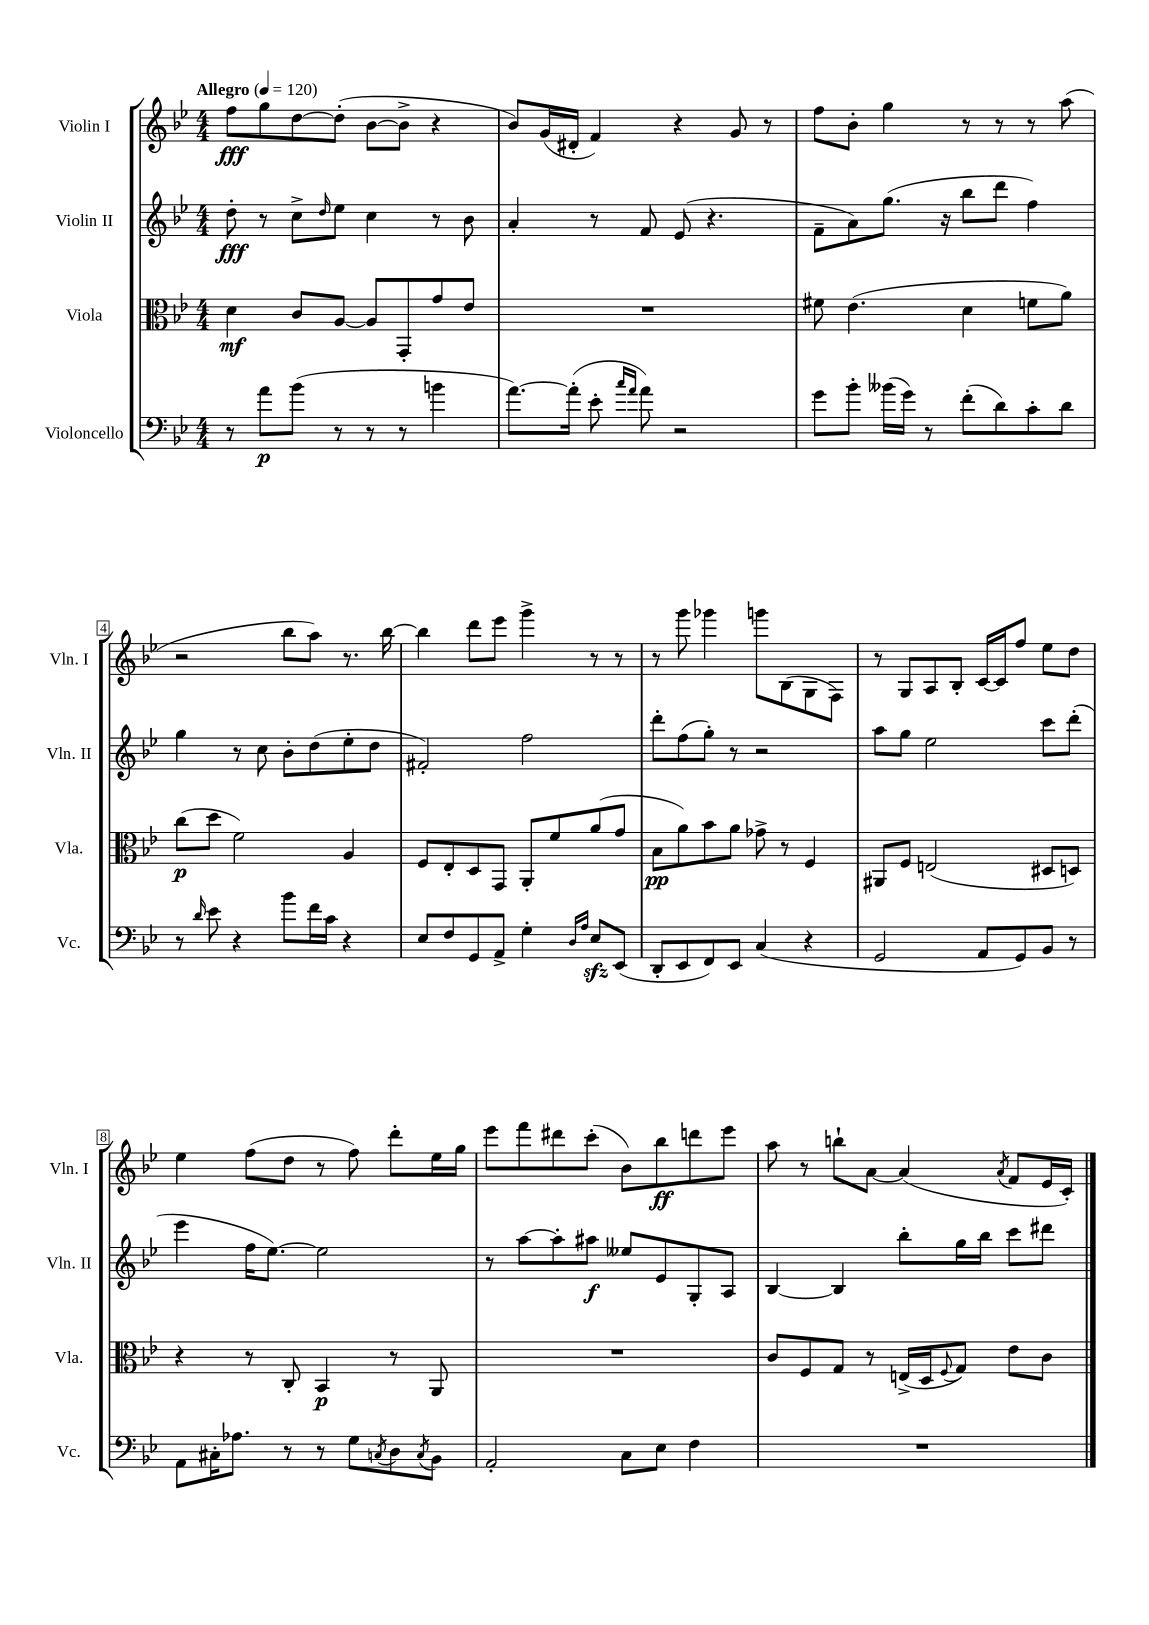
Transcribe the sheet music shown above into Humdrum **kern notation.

**kern	**kern	**kern	**kern
*staff4	*staff3	*staff2	*staff1
*clefF4	*clefC3	*clefG2	*clefG2
*k[b-e-]	*k[b-e-]	*k[b-e-]	*k[b-e-]
*M4/4	*M4/4	*M4/4	*M4/4
*MM120	*MM120	*MM120	*MM120
8r	4d	8dd'	8ff
8a	.	8r	8gg
(8b-	8c	8cc^	[8dd
.	.	16qqdd	.
8r	[8A	8ee-	(8dd']
8r	8A]	4cc	[8b-
8r	8GG'	.	8b-^]
4b	8g	8r	4r
.	8e-	8b-	.
=	=	=	=
[8.a)	1r	4a'	8b-)
.	.	.	(16g
(16a']	.	.	16d#'
8e-'	.	8r	4f)
16qqcc	.	.	.
16qqa	.	.	.
8a)	.	8f	.
2r	.	(8e-	4r
.	.	4.r	.
.	.	.	8g
.	.	.	8r
=	=	=	=
8g	8f#	8f~	8ff
8b-'	(4.e-	8a)	8b-'
(16b--	.	(8.gg	4gg
16g)	.	.	.
8r	.	.	.
.	.	16r	.
(8f'	4d	8bb-	8r
8d)	.	8ddd	8r
8c'	8f	4ff)	8r
8d	8a)	.	(8aa
=	=	=	=
8r	(8cc	4gg	2r
16qqd	.	.	.
8e-	8dd	.	.
4r	2f)	8r	.
.	.	8cc	.
8b-	.	8b-'	8bb-
16f	.	(8dd	8aa)
16c	.	.	.
4r	4A	8ee-'	8.r
.	.	8dd	.
.	.	.	[16bb-
=	=	=	=
8E-	8F	2f#')	4bb-]
8F	8E-'	.	.
8GG	8D	.	8ddd
8AA^	8GG	.	8eee-
4G'	8AA'	2ff	4ggg^
.	8f	.	.
16qqD	.	.	.
16qqA	.	.	.
8E-	(8a	.	8r
(8EE-	8g	.	8r
=	=	=	=
8DD'	8B-	8ddd'	8r
8EE-	8a)	(8ff	8ggg
8FF)	8b-	8gg')	4ggg-
8EE-	8a	8r	.
(4C	8g-^	2r	8ggg
.	8r	.	(8B-
4r	4F	.	8G
.	.	.	8F)
=	=	=	=
2GG	8AA#	8aa	8r
.	8F	8gg	8G
.	(2E	2ee-	8A
.	.	.	8B-'
8AA	.	.	[16c
.	.	.	16c]
8GG)	.	.	8ff
8BB-	8D#	8ccc	8ee-
8r	8D)	(8ddd'	8dd
=	=	=	=
8AA	4r	4eee-	4ee-
16C#'	.	.	.
8.A-	.	.	.
.	8r	16ff	(8ff
.	.	[8.ee-)	.
8r	8C'	.	8dd
8r	4BB-	2ee-]	8r
8G	.	.	8ff)
8qC	.	.	.
8D	8r	.	8ddd'
8qC	.	.	.
8BB-	8AA	.	16ee-
.	.	.	16gg
=	=	=	=
2AA'	1r	8r	8eee-
.	.	[8aa	8fff
.	.	8aa']	8ddd#
.	.	8aa#	(8ccc'
8C	.	8ee--	8b-)
8E-	.	8e-	8bb-
4F	.	8G'	8ddd
.	.	8A	8eee-
=	=	=	=
1r	8c	[4B-	8aa
.	8F	.	8r
.	8G	4B-]	8bb`
.	8r	.	[8a
.	(16E^	8bb-'	(4a]
.	16D	.	.
.	8qqF	.	.
.	8G)	16gg	.
.	.	16bb-	.
.	.	.	8qa
.	8e-	8ccc	8f
.	8c	8ddd#	16e-
.	.	.	16c')
==	==	==	==
*-	*-	*-	*-
